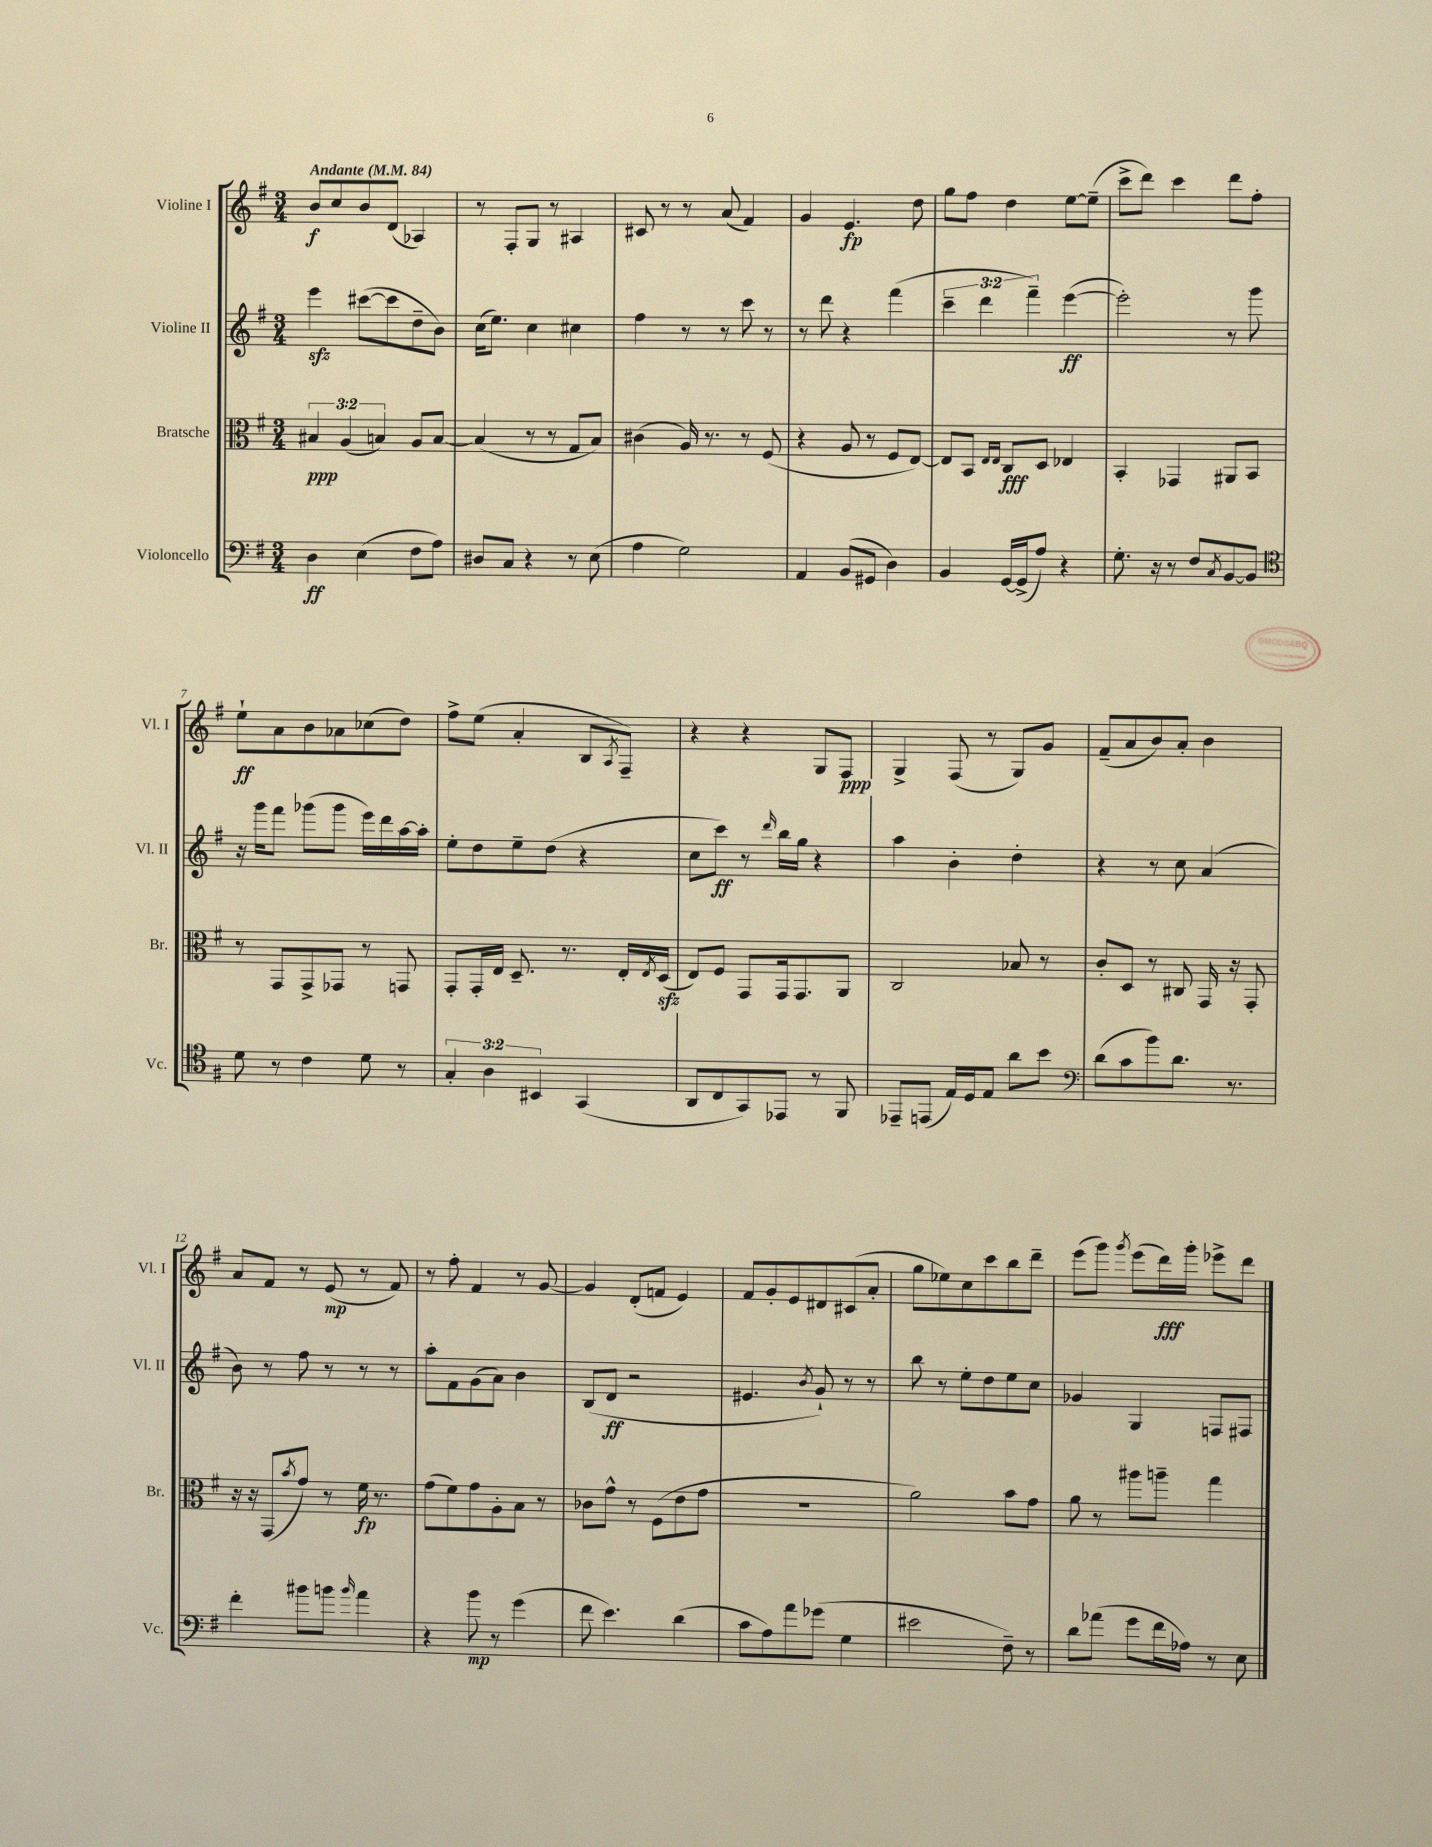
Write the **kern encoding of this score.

**kern	**kern	**kern	**kern
*staff4	*staff3	*staff2	*staff1
*clefF4	*clefC3	*clefG2	*clefG2
*k[f#]	*k[f#]	*k[f#]	*k[f#]
*M3/4	*M3/4	*M3/4	*M3/4
*MM84	*MM84	*MM84	*MM84
4D	6B#	4eee	8b
.	.	.	8cc
.	(6A	.	.
(4E	.	([8ccc#	8b
.	6B)	.	.
.	.	8ccc#]	(8d
8F#	8A	8dd~	4A-)
8A)	[8B	8b)	.
=	=	=	=
8D#	(4B]	(16cc	8r
.	.	8.ee)	.
8C	.	.	8F#'
4r	8r	4cc	8G
.	8r	.	8r
8r	8G	4cc#	4A#
(8E	8B)	.	.
=	=	=	=
4A	(4c#	4ff#	8c#
.	.	.	8r
2G)	16A)	8r	8r
.	8.r	.	.
.	.	8r	(8a
.	8r	8ccc	4f#)
.	(8F#	8r	.
=	=	=	=
4AA	4r	8r	4g
.	.	8ddd	.
(8BB	8A	4r	4.e
8GG#	8r	.	.
4D)	8F#	(4fff#	.
.	[8E)	.	8dd
=	=	=	=
4BB	8E]	6ccc~	8gg
.	8BB	.	8ff#
.	.	6ddd	.
.	16qqE	.	.
.	16qqE	.	.
[16GG	8C	.	4dd
(16GG^]	.	.	.
.	.	6fff#~)	.
8A)	8D	.	.
4r	4E-	([4eee	[8ee
.	.	.	(8ee~]
=	=	=	=
8.G'	4BB'	2eee'])	8ccc^
.	.	.	8ddd)
16r	.	.	.
8r	4GG-	.	4ccc
8F#	.	.	.
8qC	.	.	.
[8BB	8AA#	8r	8ddd
8BB]	8BB	8ggg	8ff#'
=	=	=	=
*clefC4	*	*	*
8d	8r	16r	8ee`
.	.	16ggg	.
8r	8GG	8fff#	8a
4c	8GG^	(8ggg-	8b
.	8GG-	8ggg-	8a-
8d	8r	16eee)	(8cc-
.	.	16ddd	.
8r	8GG	[16aa	8dd)
.	.	16aa']	.
=	=	=	=
6G'	8GG'	8ee'	8ff#^
.	16GG'	8dd	(8ee
6A	.	.	.
.	16E	.	.
.	8.D~	8ee~	4a'
6BB#	.	.	.
.	.	(8dd	.
.	8.r	.	.
(4GG	.	4r	8B
.	.	.	8qA
.	16E'	.	8F#~)
.	8qE	.	.
.	(16D	.	.
=	=	=	=
8AA	8E)	8cc	4r
8C	8F#	8ccc)	.
8GG)	8GG	8r	4r
.	.	16qqddd	.
8EE-	16GG	16bb	.
.	8.GG	16gg	.
8r	.	4r	8G
8FF#	8AA	.	8F#
=	=	=	=
8EE-~	2C	4aa	4G^
(8EE	.	.	.
16E)	.	4b'	(8F#
16D	.	.	.
8E	.	.	8r
8a	8B-	4dd'	8G)
8b	8r	.	8g
=	=	=	=
*clefF4	*	*	*
(8d	8c'	4r	(8f#~
8c	8D	.	8a
8b)	8r	8r	8b)
8.d	8C#	8cc	8a'
.	16GG	(4a	4b
8.r	16r	.	.
.	8GG'	.	.
=	=	=	=
4f#'	16r	8b)	8a
.	16r	.	.
.	(8GG	8r	8f#
.	8qb	.	.
8b#	8g)	8ff#	8r
8b	8r	8r	(8e
16qqb	.	.	.
4a	16f#	8r	8r
.	8.r	.	.
.	.	8r	8f#)
=	=	=	=
4r	(8g	8aa'	8r
.	8f#)	8f#	8ff#'
8b	8g	(8g	4f#
8r	8A'	8a)	.
(4g	8B	4b	8r
.	8r	.	[8g
=	=	=	=
8f#	8c-	(8B	4g]
4.e)	8g^^	8d	.
.	8r	2r	(8d'
.	(8F#	.	8f
(4d	8e	.	4e)
.	8g	.	.
=	=	=	=
8c	2.r	4.e#	8f#
8A)	.	.	8g'
8a	.	.	8e
.	.	8qb	.
(8g-	.	8g`)	8d#
4G	.	8r	(8c#
.	.	8r	8a'
=	=	=	=
2e#	2a)	8bb	8gg
.	.	8r	8ee-)
.	.	8ee'	8cc
.	.	8dd	8ccc
8F#~)	8b	8ee	8bb
8r	8g	8cc	8ddd~
=	=	=	=
8d	8a	4g-	(8eee
(8a-	8r	.	8ggg)
.	.	.	8qggg
8g	8aa#	4G	(8eee
16f#	8aa~	.	16ddd)
16A-)	.	.	16ggg'
8r	4gg	8F	8eee-^
8E	.	8F#	8ddd
==	==	==	==
*-	*-	*-	*-
